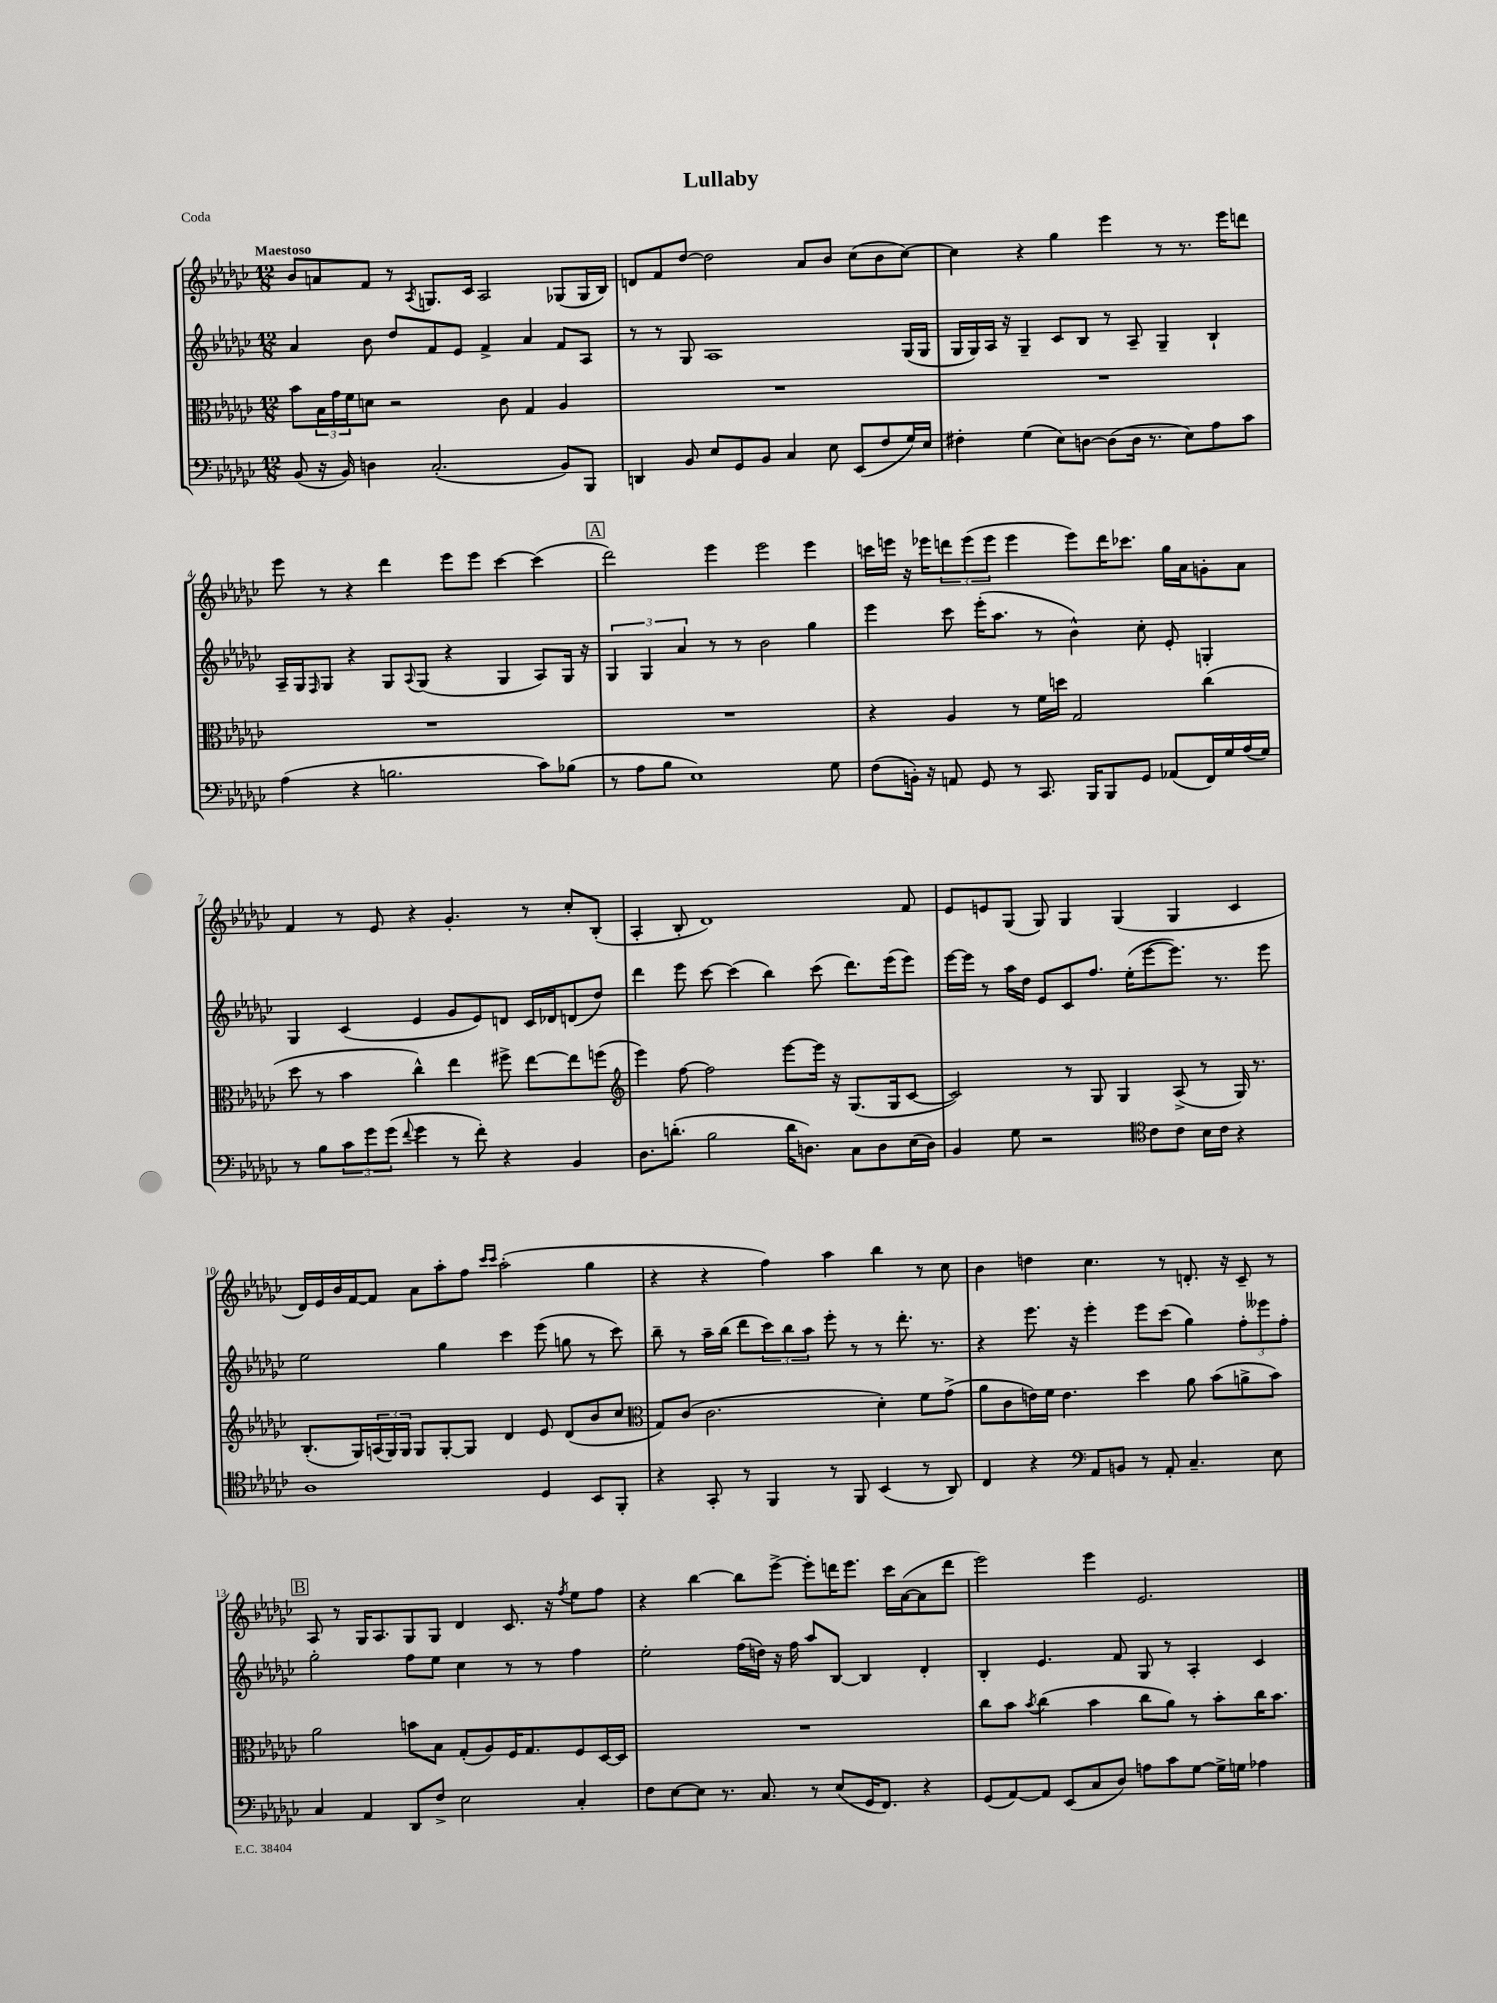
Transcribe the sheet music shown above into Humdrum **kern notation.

**kern	**kern	**kern	**kern
*part4	*part3	*part2	*part1
*staff4	*staff3	*staff2	*staff1
*clefF4	*clefC3	*clefG2	*clefG2
*k[b-e-a-d-g-c-]	*k[b-e-a-d-g-c-]	*k[b-e-a-d-g-c-]	*k[b-e-a-d-g-c-]
*M12/8	*M12/8	*M12/8	*M12/8
=1	=1	=1	=1
!	!	!	!LO:TX:a:B:t=Maestoso
(8BB-/	8b-\L	4a-/	8b-/L
16r	24B-\L	.	8an/
.	24g-\	.	.
16BB-/)	.	.	.
.	24f\J	.	.
4Dn\	8dn\J	8b-\	8f/J
.	2r	8dd-/L	8r
.	.	.	8qA-/
(2.C-'/	.	8f/	8.Gn/L
.	.	8e-/J	.
.	.	.	16c-/Jk
.	.	4f^/	2A-/
.	8c-\	.	.
.	4G-/	4a-/	.
8BB-/L)	4A-/	8f/L	(8G-X/L
8BBB-/J	.	8A-/J	16G-/L
.	.	.	16B-/JJ)
=2	=2	=2	=2
4DDn/	1.r	8r	8dn/L
.	.	8r	8f/
8BB-/	.	8G-/	[8dd-/J
8E-/L	.	1A-	2dd-\]
8GG-/	.	.	.
8BB-/J	.	.	.
4C-/	.	.	.
.	.	.	8a-/L
8E-\	.	.	8b-/J
(8EE-/L	.	.	(8cc-\L
8F/	.	.	8b-\
16G-/L)	.	(16G-/LL	[8cc-\J)
16E-/JJ	.	16G-/JJ	.
=3	=3	=3	=3
4F#X'\	1.r	16G-/LL	4cc-\]
.	.	16G-/)	.
.	.	16A-/JJ	.
.	.	16r	.
(4G-\	.	4G-~/	4r
8E-\L)	.	8c-/L	4gg-\
[8Dn\J	.	8B-/J	.
(8D\L]	.	8r	4eee-\
16D\Jk	.	8A-~/	.
8.r	.	.	.
.	.	4G-~/	8r
8E-\L)	.	.	8.r
8A-\	.	4B-`/	.
.	.	.	16eee-\KL
8c-\J	.	.	8dddn\J
!!LO:LB:g=z
=4	=4	=4	=4
(4A-\	1.r	16A-~/LL	8eee-\
.	.	16G-/J	.
.	.	16qqF/	.
.	.	8G-/J	8r
4r	.	4r	4r
2.Bn\	.	8G-/L	4ddd-\
.	.	8qqA-/	.
.	.	(8G-/J	.
.	.	4r	8eee-\L
.	.	.	8eee-\J
.	.	4G-/	[4ccc-\
8c-\L)	.	8A-/L)	(4ccc-\]
(8B-X\J	.	16G-/Jk	.
.	.	16r	.
!!LO:REH:place=s1:t=A
=5	=5	=5	=5
8r	1.r	6G-/	2ddd-\)
8A-\L	.	.	.
.	.	6G-/	.
8B-\J	.	.	.
.	.	6a-/	.
1E-)	.	.	.
.	.	8r	4eee-\
.	.	8r	.
.	.	2b-\	2eee-\
.	.	4gg-\	4eee-\
8G-\	.	.	.
=6	=6	=6	=6
(8F\L	4r	4eee-\	16cccn\LL
.	.	.	16eeen\JJ
16BBn'\Jk)	.	.	16r
16r	.	.	16eee-X\KL
8AAn/	4A-/	8ccc-\	12dddn\
.	.	.	(12eee-\
8GG-/	.	(16eee-'\KL	.
.	.	.	12eee-\J
.	.	8.aa-\J	.
8r	8r	.	4eee-\
8.CC-/	16f\LL	8r	.
.	16ddn\JJ	.	.
.	2G-/	4b-^^\)	8eee-\L)
16BBB-/KL	.	.	.
8BBB-/	.	.	16ddd\K
.	.	.	8.ccc-X\J
8GG-/J	.	8cc-'\	.
(8AA-X/L	.	8e-'/	16gg-\LL
.	.	.	16a-\J
16FF/L)	(4cc-\	4Gn'/	8gn'\
16G-/	.	.	.
(16A-/	.	.	8a-\J
16G-/JJ)	.	.	.
!!LO:LB:g=z
=7	=7	=7	=7
8r	8dd-\	4G-/	4f/
8B-\L	8r	.	.
12c-\	4b-\	(4c-/	8r
12g-\	.	.	.
.	.	.	8e-/
(12g-\J	.	.	.
8qqf/	.	.	.
4g-\	4cc-^^\)	4e-/	4r
8r	4ee-\	8g-/L	4.g-'/
8f'\)	.	8e-/)	.
4r	8ff#X^\	8dn/J	.
.	[8ee-\L	16c-/LL	8r
.	.	16d-X/J	.
4BB-/	8ee-\]	(8dn/	8cc-'/L
.	(8ffn\J	8dd-/J)	(8B-'/J
=8	=8	=8	=8
*	*clefG2	*	*
8.D-\L	4eee-\)	4ddd-\	4A-'/
(8.dn'\J	.	.	.
.	[8ff\	8eee-\	8B-'/
2B-\	2ff\]	[8ccc-\	1d-)
.	.	(4ccc-\]	.
.	.	4bb-\)	.
16d\KL	[8eee-\L	.	.
8.Dn\J)	.	.	.
.	16eee-\Jk]	(8ccc-\	.
.	16r	.	.
8C-\L	(8.G-/L	8.ddd-\L)	.
8D\	.	.	.
.	16G-/k	(16eee-\k	.
(16E-\L	[8c-/J	8eee-\J)	8f/
16D\JJ)	.	.	.
=9	=9	=9	=9
4BB-/	2c-/])	[16eee-\LL	8e-/L
.	.	16eee-\JJ]	.
.	.	8r	8en/
8G-\	.	16aa-\LL	(8G-/J
.	.	16dd-\JJ	.
2r	.	8e-/L	8G-/)
.	8r	8c-/	4G-/
.	8G-/	8.ff/J	.
.	4G-/	.	(4G-/
.	.	(16ee-'\KL	.
*clefC4	*	*	*
8c-\L	.	[8eee-\	.
8c-\J	(8A-^/	8.eee-\J])	4G-/
16B-\LL	8r	.	.
16c-\JJ	.	8.r	.
4r	16G-/)	.	4c-/
.	8.r	.	.
.	.	8eee-\	.
!!LO:LB:g=z
=10	=10	=10	=10
1A-	(8.B-'/L	2ee-\	16d-/LL)
.	.	.	16e-/
.	.	.	16b-/
.	16G-/L)	.	[16f/J
.	(24An/	.	8f/J]
.	24G-/)	.	.
.	24G-/JJ	.	.
.	8G-/L	.	8a-\L
.	[8G-'/	4gg-\	8aa-'\
.	8G-/J]	.	8ff\J
.	.	.	16qqccc-/LL
.	.	.	16qqccc-/JJ
.	4d-/	4ccc-\	(2aa-'\
4D-/	8e-/	(8eee-\	.
.	(8d-/L	8ggn\	.
8BB-/L	8b-/	8r	4gg-\
8FF'/J	8cc-/J	8ccc-\)	.
=11	=11	=11	=11
*	*clefC3	*	*
4r	8G-/L)	8bb-~\	4r
.	(8c-/J	8r	.
8GG-'/	2.c-\	16aa-~\LL	4r
.	.	(16bb-\JJ	.
8r	.	8ddd-\L	.
4FF/	.	12ccc-\)	4ff\)
.	.	12bb-\	.
.	.	12aa-\J	.
8r	.	8eee-'\	4aa-\
8FF/	.	8r	.
(4BB-/	4d-'\)	8r	4bb-\
.	.	8.ddd-'\	.
8r	8f\L	.	8r
.	.	8.r	.
8AA-/)	(8g-^\J	.	8cc-\
=12	=12	=12	=12
4C-/	8a-\L	4r	4b-\
.	8c-\	.	.
4r	16en\L)	8.eee-\	4ddn\
.	16f\JJ	.	.
.	4.e\	.	.
.	.	16r	.
*clefF4	*	*	*
8AA-/L	.	4eee-'\	4.cc-\
8BBn/J	.	.	.
8r	4dd-\	8eee-\L	.
8AA-'/	.	(8ccc-\J	8r
4.C-~/	8a-\	4gg-\)	8.dn'/
.	(8b-\L	.	.
.	.	.	16r
.	8an^\	12ff'\L	8c-~/
.	.	12eee--X\	.
8E-\	8b-\J)	.	8r
.	.	12ff'\J	.
!!LO:LB:g=z
!!LO:REH:place=s1:t=B
=13	=13	=13	=13
4C-/	2a-\	2gg-'\	8A-/
.	.	.	8r
4AA-/	.	.	16G-/KL
.	.	.	8.A-/
8DD-/L	8bn\L	8ff\L	8G-/
8F^/J	8B-\J	8ee-\J	8G-/J
2E-\	(8G-'/L	4cc-\	4d-/
.	8A-/)	.	.
.	16F/K	8r	8.c-/
.	8.G-/	.	.
.	.	8r	.
.	.	.	16r
.	.	.	8qff/
4C-'/	8F/	4ff\	8ee-\L
.	[16D-/L	.	8ff\J
.	16D-/JJ]	.	.
=14	=14	=14	=14
8F\L	1.r	2ee-'\	4r
[8E-\	.	.	.
8E-\J]	.	.	[4bb-\
8.r	.	.	.
.	.	(16ff\LL	8bb-\L]
8.C-/	.	16ddn\JJ)	.
.	.	16r	[8eee-^\J
.	.	16ff\	.
8r	.	8aa-/L	8eee-'\L]
(8E-/L	.	[8B-/J	16dddn\K
.	.	.	8.eee-\J
16GG-/K	.	4B-/]	.
8.FF/J)	.	.	.
.	.	.	16ccc-\LL
.	.	.	([16a-\J
4r	.	4d-'/	8a-\]
.	.	.	8ddd\J
=15	=15	=15	=15
(8GG-/L	8cc-\L	4B-'/	2eee-\)
[8AA-/)	8b-\J	.	.
.	8qb-/	.	.
8AA-/J]	(4cc-\	4.e-/	.
(8EE-/L	.	.	.
8C-/	4b-\	.	4eee-\
8D-/J)	.	8f/	.
8An\L	8cc-\L	8G-/	2.e-/
8c-\	8a-\J)	8r	.
[8G-\J	8r	4A-'/	.
16G-^\LL]	8b-'\L	.	.
16Gn\JJ	.	.	.
4A-X\	16cc-\K	4c-/	.
.	8.b-\J	.	.
==	==	==	==
*-	*-	*-	*-
